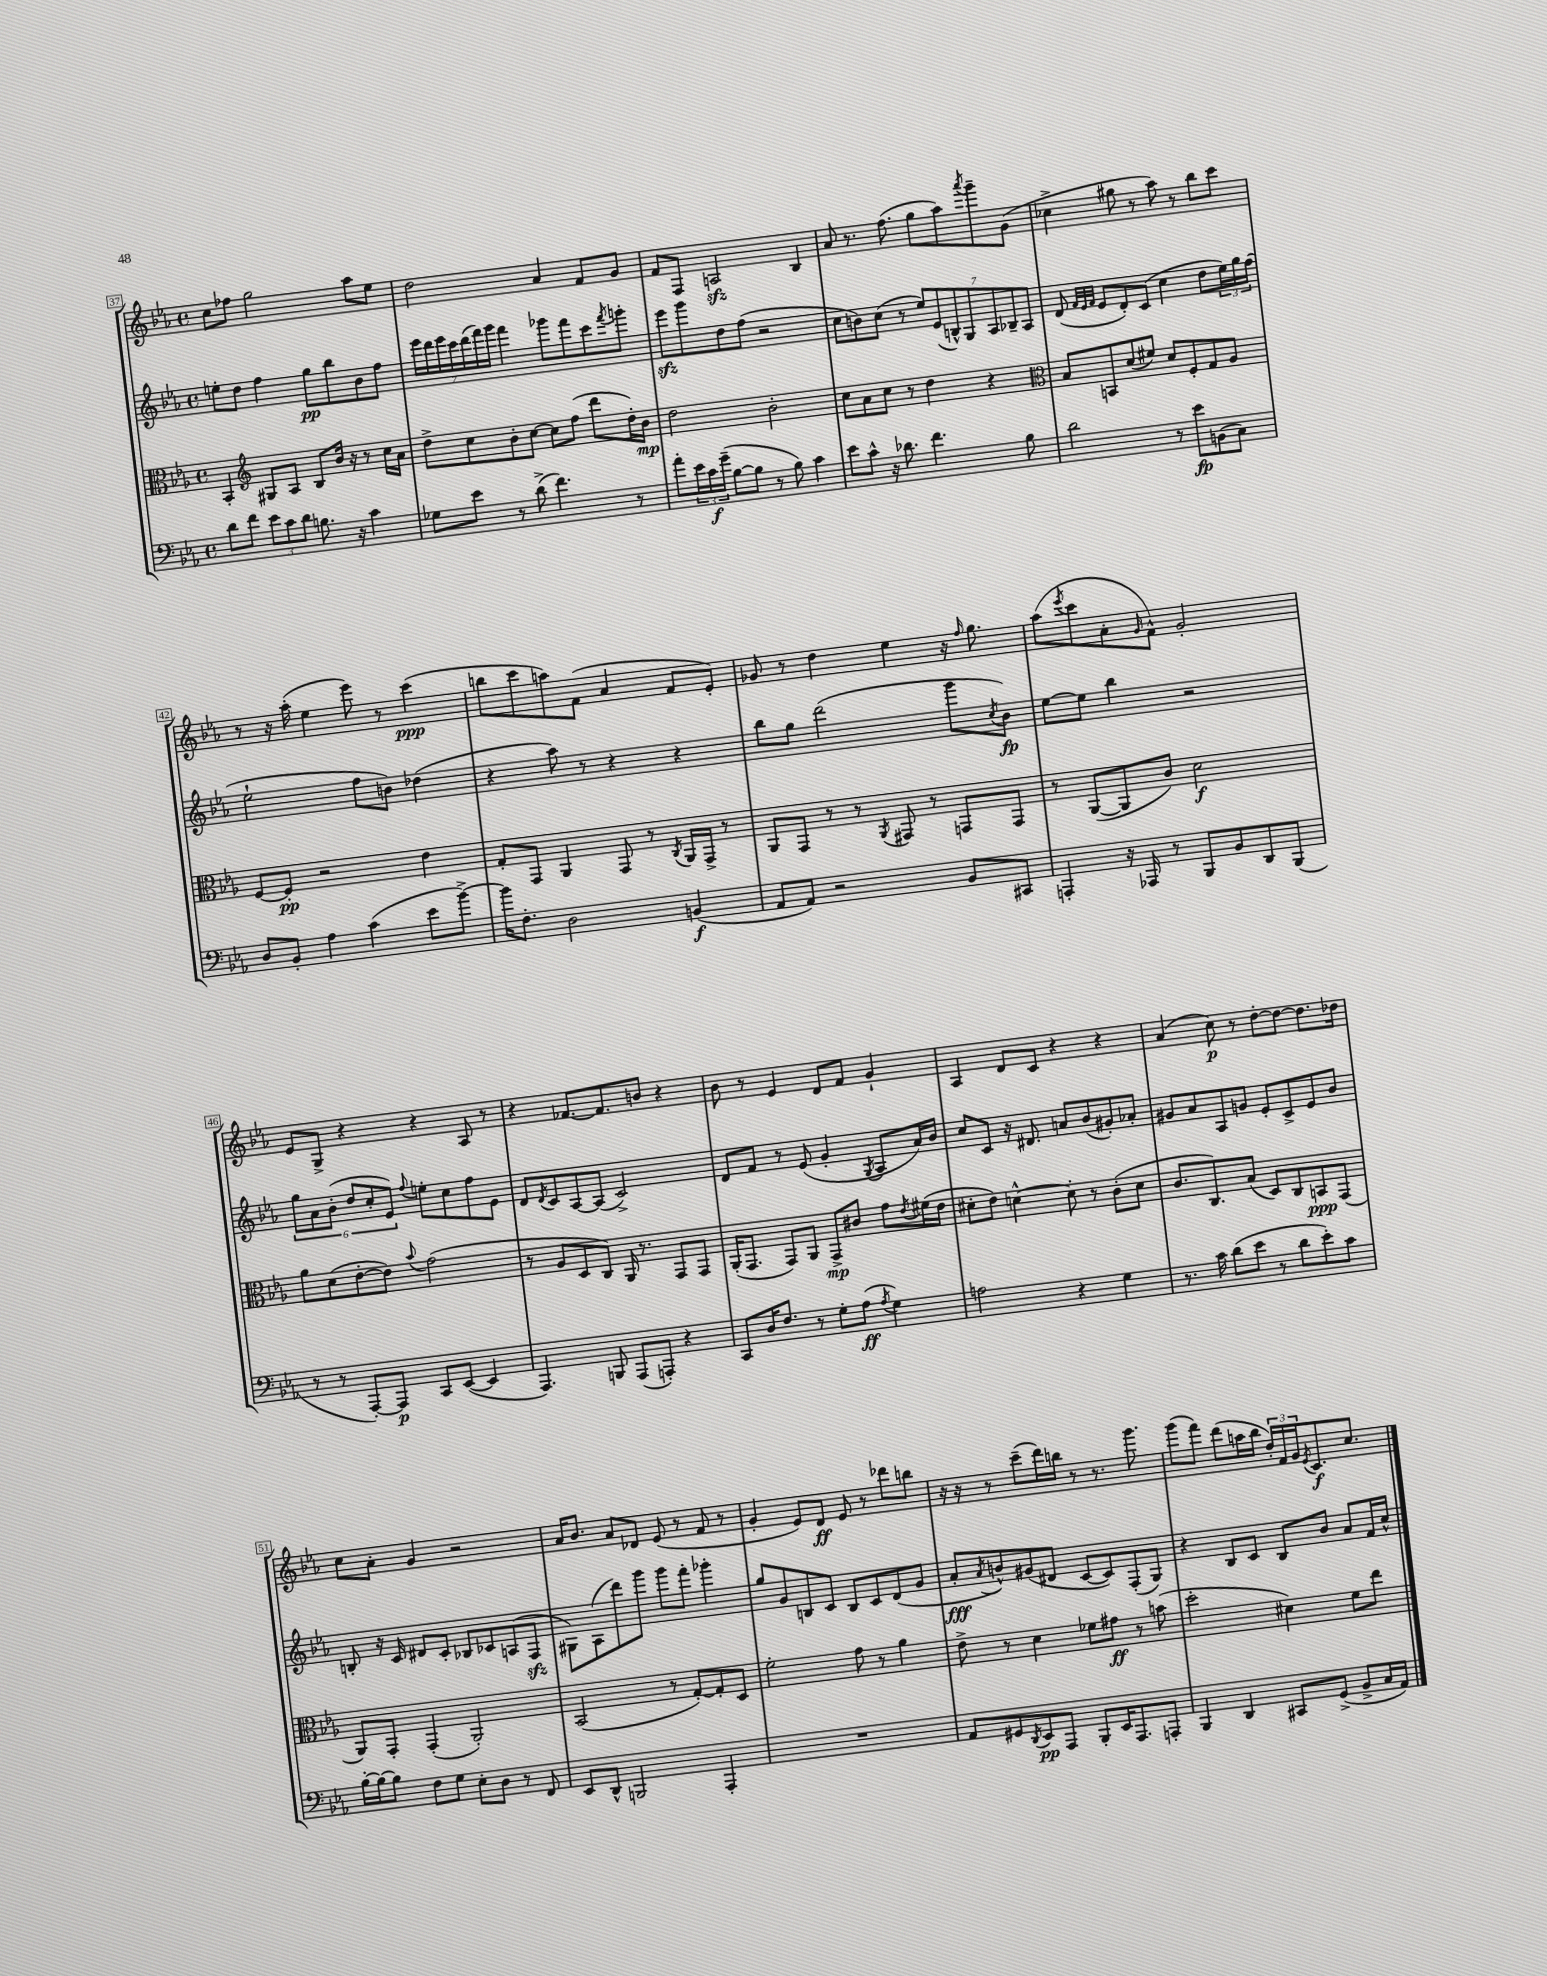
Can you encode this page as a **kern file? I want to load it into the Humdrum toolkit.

**kern	**kern	**kern	**kern
*staff4	*staff3	*staff2	*staff1
*clefF4	*clefC3	*clefG2	*clefG2
*k[b-e-a-]	*k[b-e-a-]	*k[b-e-a-]	*k[b-e-a-]
*M4/4	*M4/4	*M4/4	*M4/4
*met(c)	*met(c)	*met(c)	*met(c)
8d	4BB-'	8ee'	8cc
8f	.	8dd	8ff-
*	*clefG2	*	*
12e-	8G#	4ff	2gg
12c	.	.	.
.	8A-	.	.
12d	.	.	.
8.B	8B-	8gg	.
.	16b-	8bb-	.
16r	16r	.	.
4c	8r	8b-	8aa-
.	16cc	8ff	8ee-
.	16a-	.	.
=	=	=	=
8G-	8dd^	28eee-	2dd
.	.	28ddd	.
.	.	28eee-	.
.	.	28ccc	.
8e-	8cc	.	.
.	.	(28ddd	.
.	.	28fff)	.
.	.	28ggg	.
8r	8b-'	4fff	.
(8d^	[8cc	.	.
4.f)	8cc]	8ggg-	4a-
.	(8ff	8fff	.
.	8ddd	8ccc	8f
.	.	8qfff	.
8r	16dd')	8ggg'	8g
.	16b-	.	.
=	=	=	=
8a-'	2dd	8eee-	8f
24e-	.	8ggg	8F
24c	.	.	.
(24g~	.	.	.
[8B-	.	8dd	2A
8B-]	.	(8ff	.
8r	2b-'	2r	.
8B-)	.	.	.
4c	.	.	4B-
=	=	=	=
8e-	8cc	8cc	8a-
8c^^	8a-	8b)	8.r
16r	8cc	(8cc	.
8.d-	.	.	(8.ff
.	8r	8r	.
4.f	4dd	14ee-)	8gg
.	.	(14e-	.
.	.	.	8aa-)
.	.	14B^^)	.
.	.	14G	.
.	.	.	8qaaa-
.	4r	.	8ggg~
.	.	14A-	.
.	.	14B-~	.
8B-	.	.	(8g
.	.	14A-	.
=	=	=	=
*	*clefC3	*	*
2d	8B-	(8d	4cc-^
.	.	32qqf	.
.	.	32qqe-	.
.	.	32qqf	.
.	8BB	8e-	.
.	(8d	8d')	8gg#
.	8f#)	(8c	8r
8r	8d	4cc	8aa-)
8e-	8F'	.	8r
(8BB	8G	8dd	8bb-
8C)	8A-	24ee-)	8ccc
.	.	24gg	.
.	.	(24ff	.
=	=	=	=
8D	[8F	2ee-`	8r
8BB-'	8F']	.	16r
.	.	.	(16aa-'
4A-	2r	.	4ee-
(4c	.	8ff	8eee-)
.	.	8b)	8r
8e-	4e-	(4dd-	(4ccc
[8b-^)	.	.	.
=	=	=	=
16b-]	8G'	4r	8bb
8.F'	.	.	.
.	8GG	.	8ccc
2D	4AA-	8aa-)	8aa)
.	.	8r	(8f
.	8GG	4r	4a-
.	8r	.	.
.	8qC	.	.
(4BB	16AA-	4r	8f
.	16GG^	.	.
.	8r	.	8e-')
=	=	=	=
8AA-	8AA-	8bb-	8g-
8AA-)	8GG	8gg	8r
2r	8r	(2ddd	4dd
.	8r	.	.
.	8qAA-	.	.
.	8GG#	.	4ee-
.	8r	.	.
8BB-	8GG	8ggg	16r
.	.	.	16qqff
.	.	.	8.gg
.	.	8qcc	.
8CC#	8GG	8b-)	.
=	=	=	=
4AAA'	8r	[8ee-	(8aa-
.	.	.	8qeee-
.	([8AA-	8ee-]	8ccc
16r	8AA-]	4bb-	8a-'
16AAA-	.	.	.
.	.	.	16qqg
8r	8c)	.	8f^^)
8BBB-	2d	2r	2g'
8BB-	.	.	.
8DD	.	.	.
(8BBB-	.	.	.
=	=	=	=
8r	8a-	12gg	8e-
.	.	12a-	.
8r	(8d	.	8G^
.	.	(12b-'	.
[8AAA-')	[8e-'	12dd	4r
.	.	12cc'	.
8AAA-]	8e-])	.	.
.	.	12e-)	.
.	8qqb-	8qqff	.
8CC	(2g	8ee'	4r
([8EE-	.	8cc	.
4EE-]	.	8ff	8A-
.	.	8e-	8r
=	=	=	=
4.AAA-)	8r	8d	4r
.	.	8qd	.
.	8A-	8c	.
.	8D	[8A-	[8.f-
8BBB	8C)	(8A-]	.
.	.	.	8.f-]
(8AAA-	16AA-	2c^)	.
.	8.r	.	.
8AAA')	.	.	8b
4r	8GG	.	4r
.	8GG	.	.
=	=	=	=
8CC	(16AA-'	8d	8b-
.	8.GG	.	.
16D	.	8f	8r
8.F	.	.	.
.	8GG)	8r	4e-
8r	8AA-	(8e-	.
8G'	8GG^	4g'	8d
(8A-	8c#	.	8f
8qA-	.	8qG	.
4G)	8g	8A-	4g`
.	8qe-	.	.
.	(16f#	16a-)	.
.	16e-	16b-	.
=	=	=	=
2A	8d#'	8cc	4A-
.	8e-)	8c	.
.	[4d^^	16r	8d
.	.	8.d#	.
.	.	.	8c
4r	8d']	8a	4r
.	8r	(8b-	.
4G	(8c'	8g#')	4r
.	8d	8a-'	.
=	=	=	=
8.r	8.c	8g#	(4a-
.	.	8a-	.
16c	8.C)	.	.
(8d	.	8A-	8cc)
8e-	(8B-	8g	8r
8r	8D)	8e-'	[8dd'
8d	8C	8c^	8dd_
8e-')	8BB	8e-	8.dd]
8c	(8GG	8b-	.
.	.	.	16dd-
=	=	=	=
[16B-'	8AA-)	8B'	8cc
16B-_	.	.	.
8B-]	8GG'	16r	8a-'
.	.	16c	.
8F	(4GG'	8d#	4g
8G	.	8c'	.
8E-'	2AA-')	8B-	2r
8D	.	8c-	.
8r	.	(8A	.
8FF	.	8F	.
=	=	=	=
8EE-	(2BB-	8G#)	16a-
.	.	.	8.b-
8DD^^	.	(8A-	.
2BBB	.	8ddd)	8a-
.	.	8ggg	8d-
.	8r	8ggg	(8e-
.	[8G')	8fff'	8r
4AAA-'	8G']	4ggg-'	8f
.	8D	.	8r
=	=	=	=
1r	2f'	8gg	4g'
.	.	8g	.
.	.	8B	8e-)
.	.	8c	8d
.	8g	8B	8e-
.	8r	8c	8r
.	4a-	(8d	8ddd-
.	.	8g	8bb
=	=	=	=
8AA-	8e-^	8a-'	16r
.	.	.	16r
.	.	8qa-	.
8GG#	8r	8b^^)	8r
8qDD	.	.	.
8EE-	4d	(8g#	(8ccc~
8AAA-	.	8d#	16ddd)
.	.	.	16bb
8BBB-'	8f-	[8c	8r
16EE-	8g#	8c])	8.r
8.AAA-	.	.	.
.	8r	(8F'	.
.	.	.	8.ggg
8AAA'	(8b	8G)	.
=	=	=	=
4BBB-	2dd'	4r	(8ggg
.	.	.	8fff)
4DD	.	8B-	(8ddd
.	.	8c	16aa
.	.	.	16bb-
8CC#	4d#)	8B-	24dd')
.	.	.	24f
.	.	.	24g
.	.	.	8qe-
(8GG^	.	8b-	8.c
8BB-^	8f	8a-	.
.	.	.	8.cc
16C	8ee-	16f	.
16AA-)	.	16cc^^	.
==	==	==	==
*-	*-	*-	*-
